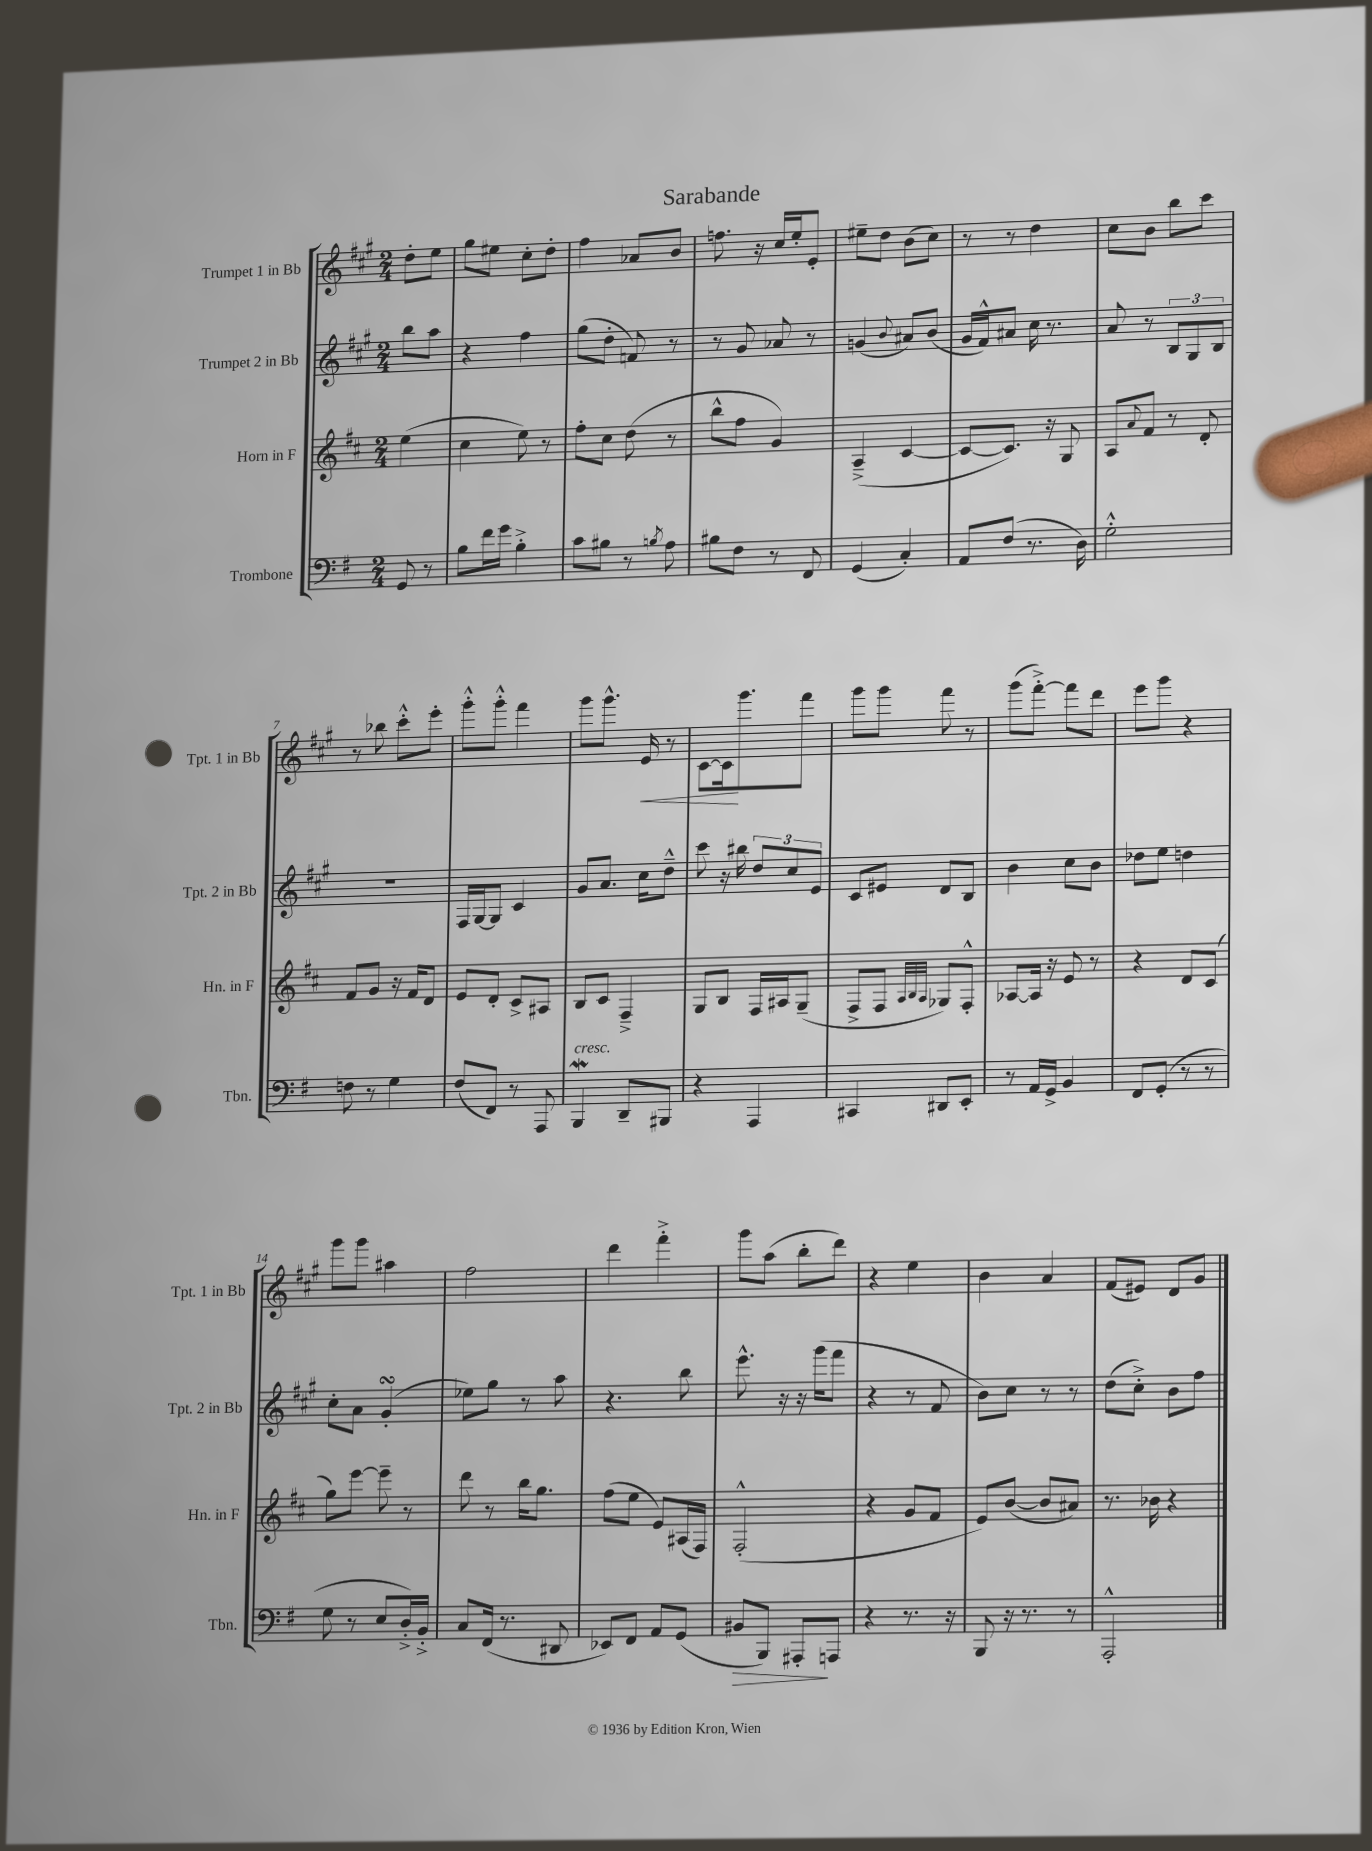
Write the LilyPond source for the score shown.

\header { title = "Sarabande" }
<<
\new StaffGroup <<
\new Staff = "s0" \with { instrumentName = "Trumpet 1 in Bb" shortInstrumentName = "Tpt. 1 in Bb" } {
    \clef treble \key a \major \numericTimeSignature \time 2/4 \partial 4
    d''8-. e''8 |
    gis''8 eis''8 cis''8-. d''8-. |
    fis''4 aes'8 b'8 |
    f''8. r16 cis''16 e''16-. e'8-. |
    eis''8-- d''8 b'8( cis''8) |
    r8 r8 d''4 |
    cis''8 b'8 b''8 cis'''8 |
    r8 bes''8 cis'''8-.-^ e'''8-. |
    gis'''8-.-^ gis'''8-.-^ fis'''4 |
    gis'''8 gis'''8.-^ e'16\< r8 |
    cis'8~ cis'16\! gis'''8. fis'''8 |
    gis'''8 gis'''8 fis'''8 r8 |
    gis'''8( fis'''8~-.->) fis'''8 d'''8 |
    e'''8 gis'''8 r4 |
    gis'''8 gis'''8 ais''4 |
    fis''2 |
    d'''4 fis'''4-.-> |
    gis'''8 a''8( b''8-. d'''8) |
    r4 e''4 |
    b'4 a'4 |
    fis'8( eis'8) d'8 gis'8 \bar "|." |
}
\new Staff = "s1" \with { instrumentName = "Trumpet 2 in Bb" shortInstrumentName = "Tpt. 2 in Bb" } {
    \clef treble \key a \major \numericTimeSignature \time 2/4 \partial 4
    b''8 a''8 |
    r4 fis''4 |
    gis''8( d''8-. f'8) r8 |
    r8 gis'8 aes'8 r8 |
    g'4( \appoggiatura { b'8 } ais'8) b'8( |
    gis'16 fis'16-^) ais'8 cis''16 r8. |
    a'8 r8 \tuplet 3/2 { b8 gis8 b8 } |
    r2 |
    fis16 gis16~ gis8 cis'4 |
    gis'8 a'8. cis''16 d''8---^ |
    cis'''8 r16 bis''16 \tuplet 3/2 { d''8 cis''8 e'8 } |
    cis'8 eis'8 d'8 b8 |
    b'4 cis''8 b'8 |
    des''8 e''8 d''4 |
    cis''8-. a'8 gis'4-.\turn( |
    ees''8) gis''8 r8 a''8 |
    r4. b''8 |
    e'''8.-^ r16 r16 gis'''16( fis'''8 |
    r4 r8 fis'8 |
    b'8) cis''8 r8 r8 |
    d''8( cis''8-.->) b'8 fis''8 \bar "|." |
}
\new Staff = "s2" \with { instrumentName = "Horn in F" shortInstrumentName = "Hn. in F" } {
    \clef treble \key d \major \numericTimeSignature \time 2/4 \partial 4
    e''4( |
    cis''4 e''8) r8 |
    fis''8-. cis''8 d''8( r8 |
    b''8-^ fis''8 g'4) |
    a4--->( cis'4~ |
    cis'8~ cis'8.) r16 g8 |
    a8 \appoggiatura { a'8 } fis'8 r8 d'8-. |
    fis'8 g'8 r16 fis'16 d'8 |
    e'8 d'8-. cis'8-> ais8 |
    b8 cis'8 fis4---> |
    g8 b8 fis16 ais16 g8--( |
    fis8-> fis8 \grace { a32 b32 a32 } ges8) fis8-.-^ |
    aes8~ aes16 r16 e'8 r8 |
    r4 d'8 cis'8( |
    g''8) e'''8~ e'''8-- r8 |
    d'''8 r8 b''16 g''8. |
    fis''8( e''8 e'8) ais16( fis16) |
    fis2-.-^( |
    r4 g'8 fis'8 |
    e'8) b'8~( b'8 ais'8) |
    r8. bes'16 r4 \bar "|." |
}
\new Staff = "s3" \with { instrumentName = "Trombone" shortInstrumentName = "Tbn." } {
    \clef bass \key g \major \numericTimeSignature \time 2/4 \partial 4
    g,8 r8 |
    b8 fis'16 g'16 b4-.-> |
    c'8 bis8 r8 \acciaccatura { b8 } a8 |
    bis8 fis8 r8 fis,8 |
    g,4( c4-.) |
    a,8 fis8( r8. d16) |
    g2-.-^ |
    f8 r8 g4 |
    fis8( fis,8) r8 a,,8 |
    b,,4\mordent^\markup { \italic "cresc." } d,8-- bis,,8 |
    r4 a,,4 |
    cis,4 dis,8 e,8-. |
    r8 a,16 g,16-> b,4 |
    fis,8 g,8-.( r8 r8 |
    g8 r8 e8 d16-.->) b,16-.-> |
    c8 fis,16( r8. dis,8 |
    ees,8) fis,8 a,8 g,8( |
    bis,8\> b,,8) ais,,8-.\! a,,8 |
    r4 r8. r16 |
    b,,8 r16 r8. r8 |
    a,,2-.-^ \bar "|." |
}
>>
>>
